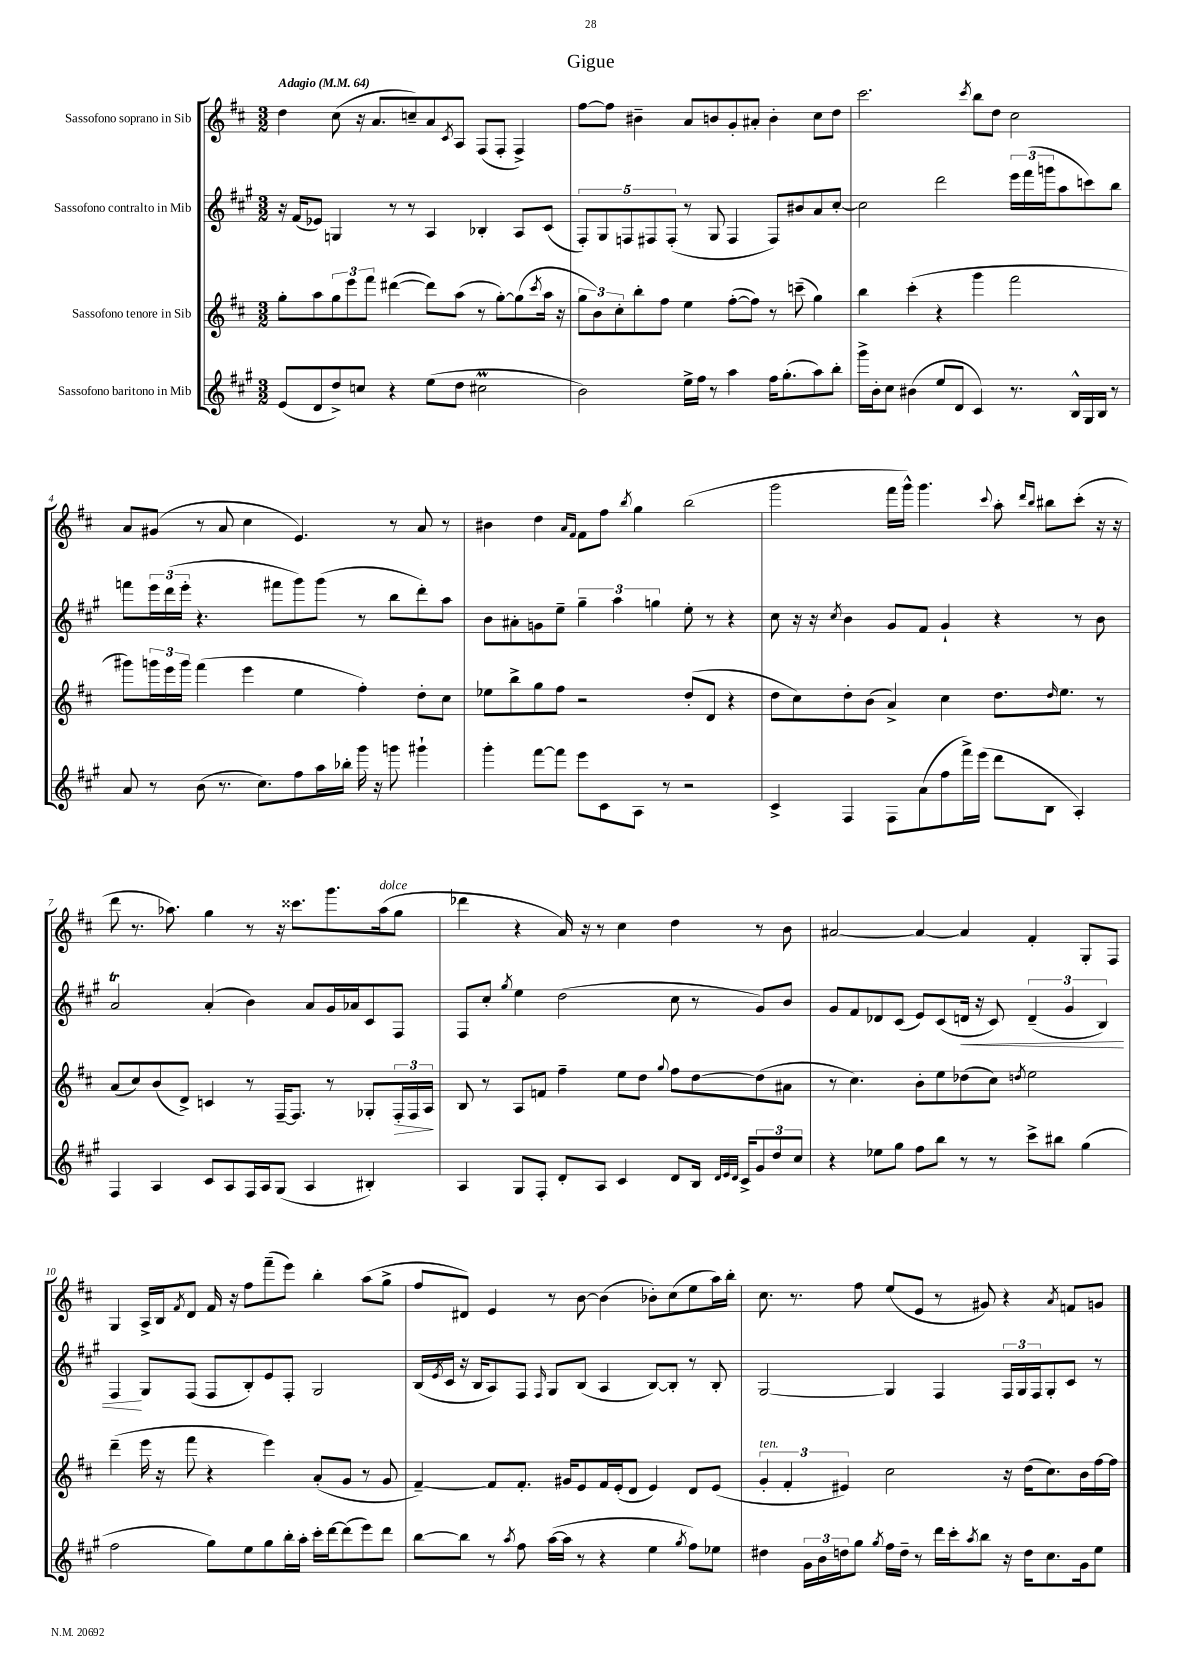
\header { title = "Gigue" }
<<
\new StaffGroup <<
\new Staff = "s0" \with { instrumentName = "Sassofono soprano in Sib" } {
    \clef treble \key d \major \numericTimeSignature \time 3/2 \tempo "Adagio" 4 = 64
    d''4 cis''8( r16 a'8. c''8--) a'8 \acciaccatura { cis'8 } a8 fis8( fis8-. fis4->) |
    fis''8~ fis''8 bis'4-- a'8 b'8 g'8-. ais'8-. b'4-. cis''8 d''8 |
    cis'''2. \acciaccatura { cis'''8 } b''8 d''8 cis''2 |
    a'8 gis'8( r8 a'8 cis''4 e'4.) r8 a'8 r8 |
    bis'4 d''4 \grace { a'16 fis'16 } fis'8 fis''8 \acciaccatura { b''8 } g''4 b''2( |
    g'''2 fis'''16 g'''16-^) g'''4. \appoggiatura { cis'''8 } a''8-. \grace { d'''16 b''16 } bis''8 cis'''8-.( r16 r16 |
    d'''8 r8. aes''8.) g''4 r8 r16 cisis'''8. g'''8. aes''16^\markup { \italic "dolce" }( g''8 |
    des'''4 r4 a'16) r16 r8 cis''4 d''4 r8 b'8 |
    ais'2~ ais'4~ ais'4 fis'4-. g8-. fis8 |
    g4 a16-> b16 \acciaccatura { fis'8 } d'8 fis'16 r16 fis''8 fis'''8--( e'''8) b''4-. a''8( g''8-> |
    fis''8 dis'8) e'4 r8 b'8~ b'4( bes'8-.) cis''8( e''8 a''16) b''16-. |
    cis''8. r8. fis''8 e''8( e'8 r8 gis'8) r4 \acciaccatura { a'8 } f'8 g'8 \bar "|." |
}
\new Staff = "s1" \with { instrumentName = "Sassofono contralto in Mib" } {
    \clef treble \key a \major \numericTimeSignature \time 3/2
    r16 fis'16( ees'8) g4 r8 r8 a4 bes4-. a8 cis'8( |
    \tuplet 5/4 { fis8-.) gis8 f8 fis8 fis8-.( } r8 gis8 fis4 fis8) bis'8 a'8 cis''8~-. |
    cis''2 d'''2 \tuplet 3/2 { e'''16 fis'''16( g'''16 } a''8 c'''8) b''8 |
    f'''8 \tuplet 3/2 { e'''16 d'''16( e'''16-. } r4. fis'''8 gis'''8) gis'''8( r8 b''8 d'''8-.) a''8 |
    b'8 ais'8-. g'8 e''8-- \tuplet 3/2 { gis''4-- a''4 g''4 } e''8-. r8 r4 |
    cis''8 r16 r16 \acciaccatura { cis''8 } b'4 gis'8 fis'8 gis'4-! r4 r8 b'8 |
    a'2\trill a'4-.( b'4) a'8 gis'16 aes'16 cis'8 fis8 |
    fis8 cis''8-. \acciaccatura { gis''8 } e''4 d''2( cis''8 r8 gis'8) b'8 |
    gis'8 fis'8 des'8 cis'8( e'8) cis'8( d'16\< r16 cis'8) \tuplet 3/2 { d'4--( gis'4 b4) } |
    fis4\! gis8 fis8( fis8 b8-.) e'8 fis8-. gis2 |
    b16( \acciaccatura { e'8 } cis'16 r16 b16 a8) fis8 \grace { fis16 } gis8 b8( a4 b8~) b8-. r8 b8-. |
    gis2~ gis4 fis4 \tuplet 3/2 { fis16 gis16 fis16 } gis8-. cis'8 r8 \bar "|." |
}
\new Staff = "s2" \with { instrumentName = "Sassofono tenore in Sib" } {
    \clef treble \key d \major \numericTimeSignature \time 3/2
    g''8-. a''8 \tuplet 3/2 { g''8 e'''8 fis'''8 } dis'''4~( dis'''8) a''8( r8 g''8~-.) g''8( \acciaccatura { cis'''8 } a''16 r16 |
    \tuplet 3/2 { g''8 b'8) cis''8-. } b''8-. fis''8 e''4 fis''8~-.( fis''8) r8 c'''8--( g''4) |
    b''4 cis'''4-.( r4 g'''4 fis'''2 |
    gis'''8) \tuplet 3/2 { g'''16 e'''16 g'''16 } fis'''4( e'''4 e''4 fis''4-.) d''8-. cis''8 |
    ees''8 b''8-> g''8 fis''8 r2 d''8-.( d'8 r4 |
    d''8 cis''8) d''8-. b'8( a'4->) cis''4 d''8. \grace { d''16 } e''8. r8 |
    a'8( cis''8) b'8( d'8->) c'4 r8 fis16~-- fis8. r8 ges8-. \tuplet 3/2 { fis16-.\> fis16 a16\! } |
    b8 r8 a8 f'8 fis''4-- e''8 d''8 \appoggiatura { g''8 } fis''8 d''8~ d''8( ais'8 |
    r8 cis''4.) b'8-. e''8 des''8( cis''8) \acciaccatura { d''8 } e''2 |
    d'''4--( e'''16 r16 fis'''8 r4 e'''4) a'8-.( g'8 r8 g'8 |
    fis'4~--) fis'8 fis'8.-. gis'16 e'8 fis'16 e'16-.( d'8 e'4) d'8 e'8( |
    \tuplet 3/2 { g'4-.^\markup { \italic "ten." } fis'4-. eis'4) } cis''2 r16 d''16( cis''8.) b'16 fis''16~ fis''16 \bar "|." |
}
\new Staff = "s3" \with { instrumentName = "Sassofono baritono in Mib" } {
    \clef treble \key a \major \numericTimeSignature \time 3/2
    e'8( d'8 d''8->) c''8 r4 e''8( d''8 cis''2\prall |
    b'2) e''16-> fis''16 r8 a''4 fis''16 gis''8.-.( a''8) b''8-. |
    gis'''16-> b'16-. cis''8 bis'4( e''8 d'8 cis'4) r8. b16-^ gis16 b16 r8 |
    a'8 r8 b'8( r8. cis''8.) fis''8 a''16 bes''16-. gis'''16 r16 g'''8 gis'''4-! |
    gis'''4-. fis'''8~ fis'''8 e'''8 cis'8 a8 r8 r2 |
    cis'4-> fis4 fis8 a'8( fis''8 fis'''16->) e'''16( d'''8 b8 a4-.) |
    fis4 a4 cis'8 a8 fis16 a16 gis8( a4 bis4-.) |
    a4 gis8 fis8-. d'8-. a8 cis'4 d'8 b16 \grace { d'32 e'32 d'32 } cis'16-> \tuplet 3/2 { gis'8 d''8 cis''8 } |
    r4 ees''8 gis''8 fis''8 b''8 r8 r8 cis'''8-> bis''8 gis''4( |
    fis''2 gis''8) e''8 gis''8 b''16-. a''16-. cis'''16-. d'''16~ d'''8( e'''8) d'''8 |
    b''8~ b''8 r8 \acciaccatura { a''8 } fis''8 a''16~( a''16 r8 r4 e''4 \acciaccatura { gis''8 } fis''8) ees''8 |
    dis''4 \tuplet 3/2 { gis'16 b'16 d''16 } gis''8 \acciaccatura { gis''8 } fis''16 d''16-- r8 d'''16 cis'''16-. \acciaccatura { a''8 } b''8 r16 d''16 cis''8. gis'16 e''8 \bar "|." |
}
>>
>>
